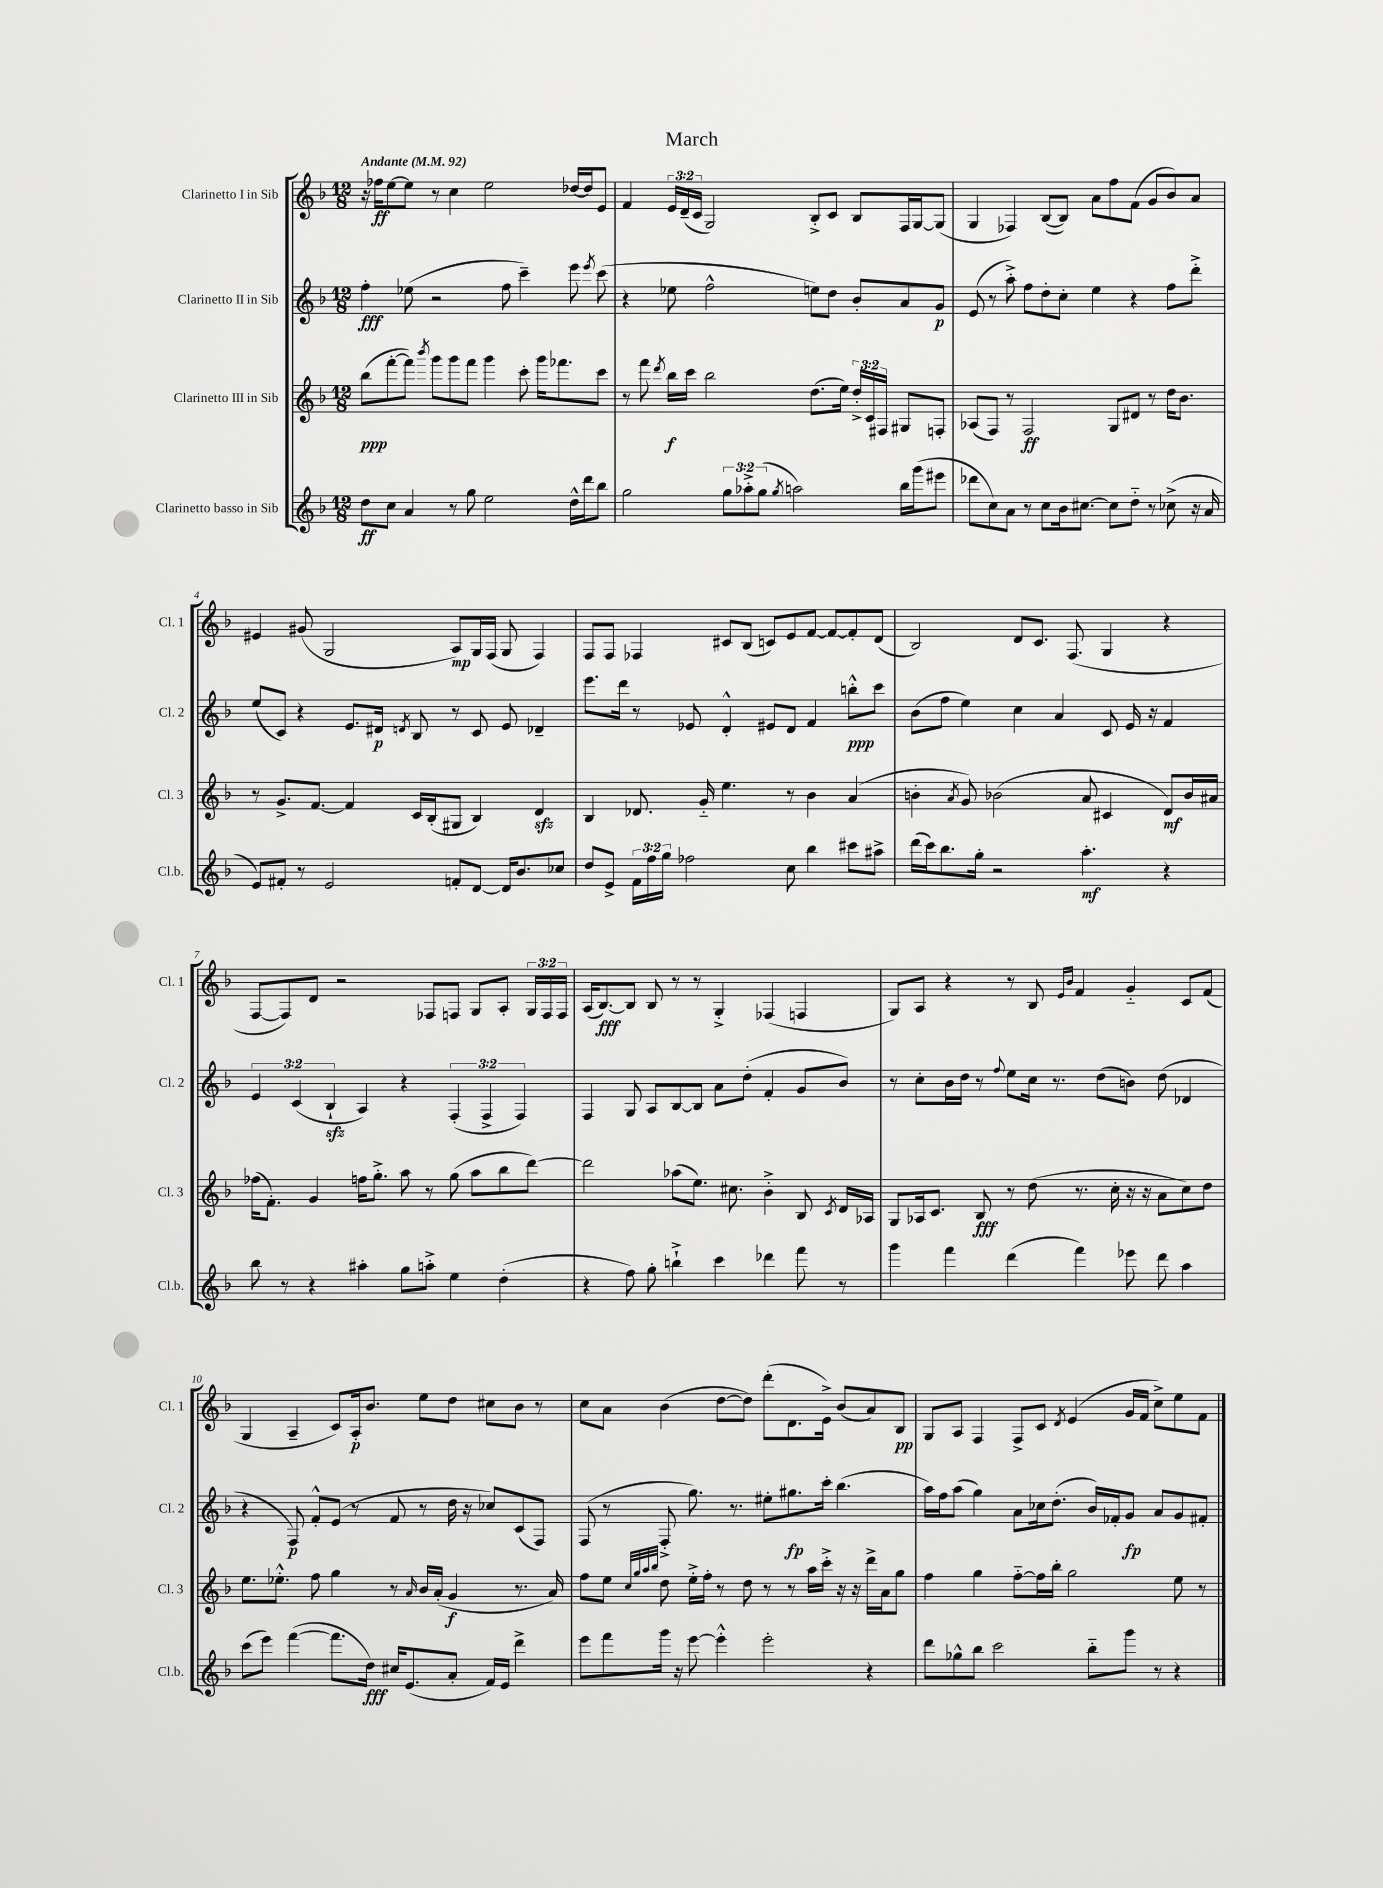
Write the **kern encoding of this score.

**kern	**kern	**kern	**kern
*staff4	*staff3	*staff2	*staff1
*clefG2	*clefG2	*clefG2	*clefG2
*k[b-]	*k[b-]	*k[b-]	*k[b-]
*M12/8	*M12/8	*M12/8	*M12/8
*MM92	*MM92	*MM92	*MM92
8dd	(8bb-	4ff'	16r
.	.	.	16ff-
8cc	[8fff'	.	[8ee
4a	8fff])	(8ee-	8ee]
.	8qbbb-	.	.
.	8ggg	2r	8r
8r	8ggg	.	4cc
8gg	8fff	.	.
2ee	4ggg	.	2ee
.	.	8ff	.
.	8ccc'	4ccc~)	.
.	16ggg	.	.
.	8.fff-	.	.
16dd^^	.	8eee	[16dd-
16ddd	.	.	16dd-]
.	.	8qeee	.
8bb-	8ccc	(8ccc	8e
=	=	=	=
2gg	8r	4r	4f
.	8fff	.	.
.	8qddd	.	.
.	16bb-	8ee-	24e
.	.	.	(24d~
.	16ccc	.	.
.	.	.	24c
.	2bb-	2ff^^	2G)
12gg	.	.	.
12aa-'^	.	.	.
(12gg	.	.	.
8qgg	.	.	.
2aa)	.	.	.
.	(8.dd	8ee)	8B-'^
.	.	8dd	8c
.	16ee)	.	.
.	24dd'^	8b-'	8B-
.	24c	.	.
.	24F#	.	.
16bb-	8G#	8a	16F
(16ggg	.	.	[16G
8eee#	8F'	8g	(8G]
=	=	=	=
8ddd-	(8A-	(8e	4G
8cc)	8F)	8r	.
8a	8r	8aa'^)	4F-)
8r	2F	8ff	.
8cc	.	8dd'	([8B-
16b-	.	8cc'	8B-])
[8.cc#	.	.	.
.	.	4ee	8a
8cc#]	8G	.	8ff
8dd'~	8d#	4r	(8f
8r	8r	.	8g
(8cc-^	16dd	8ff	8b-)
.	8.b-	.	.
16r	.	8ddd'^	8a
16a	.	.	.
=	=	=	=
8e)	8r	(8ee	4e#
8f#'	8.g^	8c)	.
8r	.	4r	(8g#
.	[8.f	.	.
2e	.	.	2G
.	4f]	8.e	.
.	.	16d#	.
.	.	8qd	.
.	16c	8B-	.
.	(16B-'	.	.
8f'	8G#	8r	8A)
[8d	4B-)	8c	16G
.	.	.	(16F
16d]	.	8e	8G
8.b-	.	.	.
.	4d	4d-~	4F)
8cc-	.	.	.
=	=	=	=
8dd	4B-	8.eee	8F
8e^	.	.	8F
.	.	16ddd	.
24f	8.d-	8r	4F-
24ff	.	.	.
24gg	.	.	.
2ff-	.	8e-	.
.	16g'~	.	.
.	4.ee	4d'^^	8c#
.	.	.	(8B-
.	.	8e#	8c)
8cc	8r	8d	8e
4bb-	4b-	4f	[8f
.	.	.	8f_
8ccc#	(4a	8bb'^^	8f']
8aa#^	.	8ccc	(8d
=	=	=	=
(16ddd	4b'	(8b-	2B-)
16ccc)	.	.	.
8.bb-	.	8ff	.
.	8qa	.	.
.	8g)	4ee)	.
16gg'	.	.	.
2r	(2b-	.	.
.	.	4cc	8d
.	.	.	8.c
.	.	4a	.
.	.	.	(8.F
4.aa'	8a	.	.
.	4c#	8c	4G
.	.	16e	.
.	.	16r	.
4r	8d)	4f	4r
.	16b-	.	.
.	16a#	.	.
=	=	=	=
8bb-	(16ff-	6e	[8F
.	8.f')	.	.
8r	.	.	8F])
.	.	(6c	.
4r	4g	.	8d
.	.	6B-`	.
.	.	.	2r
4aa#'	16ff	4A)	.
.	8.gg'^	.	.
8gg	8aa	4r	.
8aa'^	8r	.	8F-
4ee	(8gg	(6F'	8F
.	8aa	.	8G
.	.	6F^	.
(4dd'	8bb-	.	8A'
.	.	6F)	.
.	[8ddd)	.	24G
.	.	.	24F
.	.	.	24F
=	=	=	=
4r	2ddd]	4F	(16A
.	.	.	[8.B-)
8ff)	.	8G	8B-]
8gg'	.	8A	8B-
4bb`^	(8aa-	[8B-	8r
.	8.ee)	8B-]	8r
4ccc	.	8a	4G'^
.	8.cc#	.	.
.	.	(8dd'	.
4ddd-	4b-'^	4f'	(4F-
8fff	8B-	8g	4F
.	8qc	.	.
8r	16d	8b-)	.
.	16A-	.	.
=	=	=	=
4ggg	8G	8r	8G)
.	16A-	8cc'	8A
.	8.c	.	.
4fff	.	16b-	4r
.	.	16dd	.
.	8B-	8r	.
.	.	8qqff	.
(4ddd	8r	8ee	8r
.	(8dd	16cc	8B-
.	.	8.r	.
.	.	.	16qqe
.	.	.	16qqb-
4fff)	8.r	.	4f
.	.	(8dd	.
.	16cc'	.	.
8eee-	16r	8b)	4g'~
.	16r	.	.
8ddd	8a	(8dd	.
4aa	8cc)	4d-	8c
.	8dd	.	(8f
=	=	=	=
(8ccc	8.ee	4r	4G
8eee)	.	.	.
.	8.ee-'^^	.	.
([4fff	.	8F)	4A~
.	8ff	8f'^^	.
8.fff]	4gg	(8e	8c)
.	.	8r	16A'
16dd)	.	.	8.b-
16cc#	8r	8f	.
(8.e	.	.	.
.	16qqa	.	.
.	16b-	8r	8ee
.	(16a'	.	.
8a'	4g	16dd	8dd
.	.	16r	.
16f)	.	8cc-)	8cc#
16e	.	.	.
4ddd^	8.r	(8c	8b-
.	.	8F)	8r
.	16a)	.	.
=	=	=	=
8eee	8ff	(8F	8cc
8fff	8ee	8r	8a
.	32qqcc	.	.
.	32qqgg	.	.
.	32qqaa	.	.
.	32qqbb-	.	.
16ggg	8dd	8F'^	(4b-
16r	.	.	.
[8eee	16ee'^	8.gg)	.
.	16ff'	.	.
4eee'^^]	8r	.	[8dd
.	.	8.r	.
.	8dd	.	8dd])
2eee'	8r	8ee#'	(8ddd'
.	8r	8.gg#	8.d
.	16aa	.	.
.	16ccc'^	16ccc'	16e^)
.	16r	(4.bb-	(8b-
.	16r	.	.
4r	16ddd^	.	8a)
.	16a	.	.
.	8gg	.	8B-
=	=	=	=
8ddd	4ff	16aa)	8G
.	.	16ff	.
8gg-^^	.	(8aa	8A
8bb-	4gg	4gg)	4F
2ccc	.	.	.
.	[8ff'~	8a	8F^
.	16ff]	16cc-	8c
.	16bb-'	(8.dd'	.
.	.	.	8qd
.	2gg	.	(4e
8bb-'~	.	16b-)	.
.	.	16f-'	.
8ggg	.	8g	16g
.	.	.	16f
8r	.	8a	8cc^)
4r	8ee	8g	8ee
.	8r	8f#'	8f
==	==	==	==
*-	*-	*-	*-
